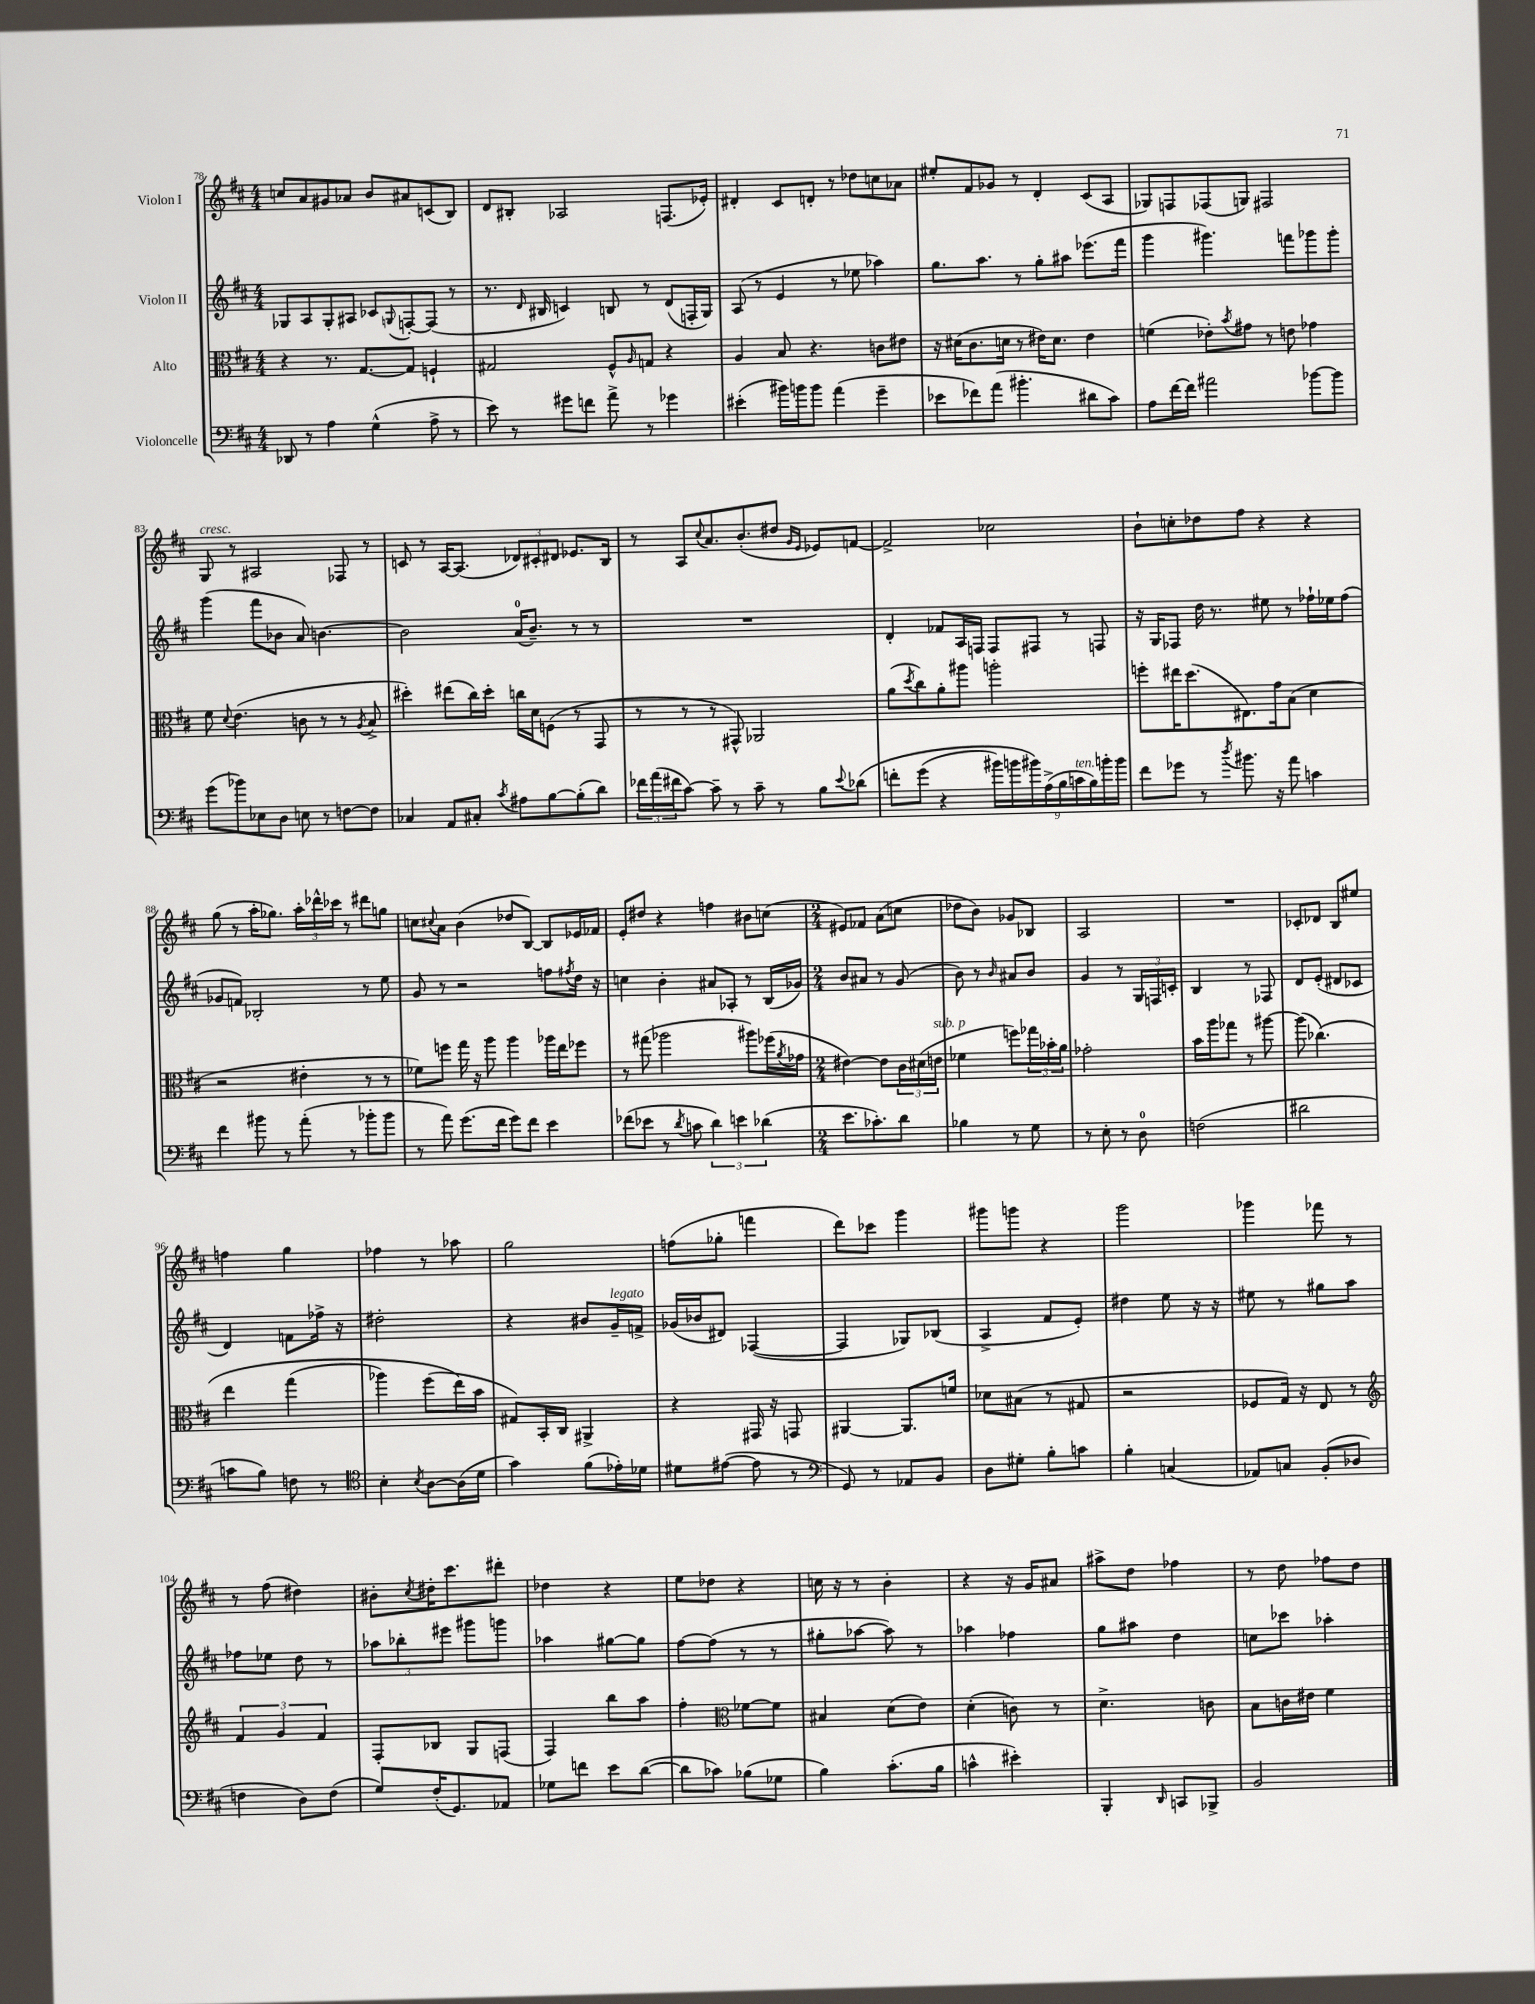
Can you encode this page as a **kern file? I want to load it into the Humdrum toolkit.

**kern	**kern	**kern	**kern
*staff4	*staff3	*staff2	*staff1
*clefF4	*clefC3	*clefG2	*clefG2
*k[f#c#]	*k[f#c#]	*k[f#c#]	*k[f#c#]
*M4/4	*M4/4	*M4/4	*M4/4
8DD-/	4r	8G-/L	8cc/L
8r	.	8A/	8a/
4A\	8.r	8G-'/	8g#/
.	.	8A#/J	8a-/J
.	[8.G/L	.	.
(4G^^\	.	8c-/L	8b/L
.	.	8qqG/	.
.	8G/]J	[8F'/	8a#/
8A^\	4F`/	(8F/]J	(8c/
8r	.	8r	8B/J)
=	=	=	=
8e\)	2G#/	8.r	8d/L
8r	.	.	8B#'/J
.	.	16qqd/	.
.	.	16B#/	.
8g#\L	.	4c/)	2A-/
8f\J	.	.	.
8a^\	8F#^^/L	8B/	.
.	16qqA/	.	.
8r	8G/J	8r	.
4g-\	4r	(8d/L	(8.F/L
.	.	16F'/L	.
.	.	16G/JJ)	16e-'/Jk)
=	=	=	=
(4e#'\	4A/	(8A/	4d#'/
.	.	8r	.
16b#\LL)	8B/	4e/	8c#/L
16b\J	.	.	.
8b\J	4.r	.	8d'/J
(4a\	.	8r	8r
.	.	8ee-\	8dd-\L
4g~\	8c\L	4aa-\)	8cc\
.	8e#\J	.	8a-\J
=	=	=	=
8e-\L	16r	8.gg\L	8ee#'/L
.	(16d#\LK	.	.
8f-\)	8.c#\	.	8f#/
.	.	8.aa\J	.
(8a\J	.	.	8g-/J
.	16d\Jk	.	.
4.b#'\	8r	8r	8r
.	16e#\LK)	8gg'\L	4d'/
.	8.d\J	.	.
.	.	8aa#\J	.
8d#\L	4e#\	(8.eee-\L	(8c#/L
8c#\J)	.	.	8A/J
.	.	16fff#\Jk	.
=	=	=	=
8A\L	(4f\	4ggg\	8G-/L)
[16f#\L	.	.	8F/
16f#\]JJ	.	.	.
2a#\	8e-'\L)	4.ggg#\)	(8F-/
.	8qb/	.	.
.	8g#\J	.	8G/J)
.	8r	.	2F#/
.	8e\	8fff\L	.
[8b-\L	4g-\	8ggg-\	.
8b-\]J	.	8ggg-'\J	.
=	=	=	=
(8g\L	8f#\	(4ggg\	8G/
.	8qqd/	.	.
8b-\)	(4.e\	.	8r
8E-\	.	8fff#\L	2A#/
8D\J	.	8b-\J	.
8E\	8c\	8a/)	.
8r	8r	[4.b\	.
[8F\L	8r	.	8F-/
.	8qA/	.	.
8F\]J	8B^/	.	8r
=	=	=	=
4C-/	4dd#'\)	2b\]	8c/
.	.	.	8r
8AA/L	(8ee#\L	.	[16A/LK
.	.	.	(8.A/]J
8C#'/J	16cc#\L)	.	.
.	16dd#'\JJ	.	.
8qc#/	.	.	.
8A#\L	16cc\LL	(16a/LK	12d-/L)
.	16d\J	8.b~/J)	.
.	.	.	12c#'/
[8B\	(8F\J	.	.
.	.	.	12d#/J
(8B'\]	8r	8r	8.e-/L
8d\J)	8GG/	8r	.
.	.	.	16B/Jk
=	=	=	=
24f-\LL	8r	1r	8r
(24a\	.	.	.
24f#\J	.	.	.
[8c#\J)	8r	.	8A/L
.	.	.	8qqcc#/
8c#~\]	8r	.	8.a/
8r	8GG#^^/)	.	.
.	.	.	(8.b'/
8c#~\	2AA-/	.	.
8r	.	.	8dd#/J
.	.	.	16qqg/LL
.	.	.	16qqe/JJ
8B\L	.	.	8e-/L)
8qqe/	.	.	.
&(8d-\J	.	.	[8f/J
=	=	=	=
8f'\L	(8a\L	4d'/	2f^/]
.	8qdd/	.	.
(8g\J	8cc#\)	.	.
4r	8a'\	8f-/L	.
.	8aa#\J	16A/L	.
.	.	16F/JJ	.
18b#\LL)	2aa'\	8F/L	2cc-\
18b\	.	.	.
18b#\&)	.	.	.
.	.	8F#/J	.
(18A^\	.	.	.
18B\	.	.	.
.	.	8r	.
18c\	.	.	.
18B\)	.	.	.
.	.	8F/	.
18b'\	.	.	.
18b\JJ	.	.	.
=	=	=	=
8f#\L	8ff'\L	16r	8b`\L
.	.	16G/LK	.
8g-\J	16ee#\K	8F-/J	8cc'\
.	(8.dd\	.	.
8r	.	16dd\	8dd-\
.	.	8.r	.
8qdd/	.	.	.
8.b#\	8.E#\)	.	8ff#\J
.	.	8ee#\	4r
16r	16g\k	.	.
8a\	(8B\J	8r	.
4c\	4d\	16ff-`\LL	4r
.	.	16ee-\J	.
.	.	(8ff-\J	.
=	=	=	=
4f#\	2r	8g-/L	(8gg\
.	.	8f/J)	8r
8b#\	.	2B-'/	16aa'\LK
.	.	.	8.gg-\J)
8r	.	.	.
(8a'\	4e#'\	.	24aa'\LL
.	.	.	24ddd-^^\
.	.	.	24ccc-\JJ
8r	.	.	8r
8b-'\L	8r	8r	8ddd#\L
8b-\J	8r	8ee\	8gg\J
=	=	=	=
8r	8f-\L)	8g/	8cc\L
.	.	.	8qqcc#/
8a\)	8ff\J	8r	8a\J
(8.g\L	16gg\	2r	(4b\
.	16r	.	.
.	8aa\	.	.
16f#\Jk	.	.	.
8g\L)	4aa\	.	8dd-/L
8f#\J	.	.	[8B/J)
4e\	16aa-\LL	8ff\L	8B/]L
.	16ee\J	.	.
.	.	8qff#/	.
.	8ff-\J	16dd\Jk	16e-/L
.	.	16r	16f-/JJ
=	=	=	=
(8f-\L	8r	4cc\	8e'/L
8e-\J	(8gg#\	.	8dd#/J
8r	2aa-\	4b'\	4r
8qd/	.	.	.
8c\	.	.	.
6d\)	.	8a#/L	4ff\
.	.	8A-'/J	.
6e\	.	.	.
.	8aa#\L)	8r	8b#\L
(6d-\	.	.	.
.	(16ff-\L	(16B/LL	(8cc\J
.	8qa/	.	.
.	16g-\JJ	16g-/JJ)	.
=	=	=	=
*M2/4	*M2/4	*M2/4	*M2/4
8.e\L	[4e#\)	8b/L	8e#/L)
.	.	8a#/J	8f-/J
8.c-'\)	.	.	.
.	8e#\]L	8r	(8a\L
8d\J	24c#\L	(8g/	8cc\J
.	(24d#\	.	.
.	24e\JJ	.	.
=	=	=	=
4B-\	4f-\	8b\)	8dd-\L
.	.	8r	8b\J)
.	.	16qqb/	.
8r	8ff\L)	8a#/L	8g-/L
8G\	24gg-\L	8b/J	8B-/J
.	24b-'\	.	.
.	24a\JJ	.	.
=	=	=	=
8r	2g-'\	4g/	2A/
8E'\	.	.	.
8r	.	8r	.
8D\	.	24G/LL	.
.	.	24F/	.
.	.	24c'/JJ	.
=	=	=	=
(2F\	16b\LL	4B/	2r
.	16aa\J	.	.
.	8gg-\J	.	.
.	8r	8r	.
.	[8aa#\	8F-/	.
=	=	=	=
2d#\	(8aa#\]	8d/L	8c-'/L
.	&(4.cc-\)	(8e'/J	8d-/J
.	.	8d#/L	8B/L
.	.	8c-/J	8ee#/J
=	=	=	=
8c\L	4ee\	4d/)	4ff\
8B\J)	.	.	.
8F\	(4gg\	8f\L	4gg\
8r	.	16ff-^\Jk	.
.	.	16r	.
=	=	=	=
*clefC4	*	*	*
4B'\	4aa-\)	2dd#'\	4ff-\
8qB/	.	.	.
[8A\L	(8ff#\L	.	8r
(16A\]L	16ee\L&)	.	8aa-\
16d\JJ	16b\JJ	.	.
=	=	=	=
4g\)	8G#/L)	4r	2gg\
.	16BB'/L	.	.
.	16C#/JJ	.	.
(8f#\L	4AA#^/	8b#/L	.
16e-'\L)	.	16g~/L	.
16d-\JJ	.	16f^/JJ	.
=	=	=	=
8d#\L	4r	(16g-/LL	(8ff\L
.	.	16b-/J	.
([8e#\J	.	8d#/J)	8gg-'\J
8e#\]	16GG#/	([4F-/	4fff\
.	16r	.	.
8r	8GG/	.	.
=	=	=	=
*clefF4	*	*	*
8GG/)	[4AA#/	4F-/]	8ddd\L)
8r	.	.	8ccc-\J
8AA-/L	8.AA#/]L	8G-/L)	4ggg\
8BB/J	.	(8B-/J	.
.	16f/Jk	.	.
=	=	=	=
8D\L	8d-\L	4A^/	8ggg#\L
8G#'\J	(8B#\J	.	8ggg\J
8B'\L	8r	8f#/L	4r
8c\J	8G#/	8e'/J)	.
=	=	=	=
4B'\	2r	4dd#\	2ggg\
(4C/	.	8ee\	.
.	.	16r	.
.	.	16r	.
=	=	=	=
8AA-/L)	8F-/L	8ee#\	4ggg-\
8C/J	16G/Jk)	8r	.
.	16r	.	.
(8BB'/L	8E/	8gg#\L	8fff-\
8D-/J	8r	8aa\J	8r
=	=	=	=
*	*clefG2	*	*
4F\	6f#/	8ff-\L	8r
.	.	8ee-\J	(8ff#\
.	6g/	.	.
8D\L)	.	8dd\	4dd#\)
.	6f#/	.	.
(8F\J	.	8r	.
=	=	=	=
8G/L)	8F#'/L	12aa-\L	8b#'\L
.	.	12bb-'\	.
.	.	.	8qcc#/
(16F#'/K	8B-/J	.	16dd#'\K
.	.	12eee#\J	.
8.GG/)	.	.	8.ccc#\
.	8G/L	8ggg#\L	.
8AA-/J	(8F/J	8ggg\J	8ddd#'\J
=	=	=	=
8G-\L	4F#/)	4aa-\	4dd-\
8f\J	.	.	.
8e\L	8bb\L	[8gg#\L	4r
([8d\J	8aa\J	8gg#\]J	.
=	=	=	=
8d\]L	4ff#'\	[8ff#\L	8ee\L
8c-\J)	.	(8ff#\]J	8dd-\J
*	*clefC3	*	*
(8B-\L	[8f-\L	8r	4r
8G-\J	8f-\]J	8r	.
=	=	=	=
4B\)	4B#/	8gg#'\L	16cc\
.	.	.	16r
.	.	[8aa-\J	8r
(8.c#'\L	(8d\L	8aa-\])	4b'\
.	8e\J)	8r	.
16B\Jk	.	.	.
=	=	=	=
4c^^\	(4d'\	4aa-\	4r
4e#'\)	8c\)	4ff-\	16r
.	.	.	16g/LK
.	8r	.	8a#/J
=	=	=	=
4BBB'/	4.d^\	8gg\L	8aa#^\L
.	.	8aa#\J	8dd\J
16qqDD/	.	.	.
8CC/L	.	4dd\	4ff-\
8BBB-^/J	8c\	.	.
=	=	=	=
2BB/	8B\L	8cc\L	8r
.	16c\L	8ccc-\J	8dd\
.	16e#\JJ	.	.
.	4f#\	4aa-'\	8ff-\L
.	.	.	8dd\J
==	==	==	==
*-	*-	*-	*-
